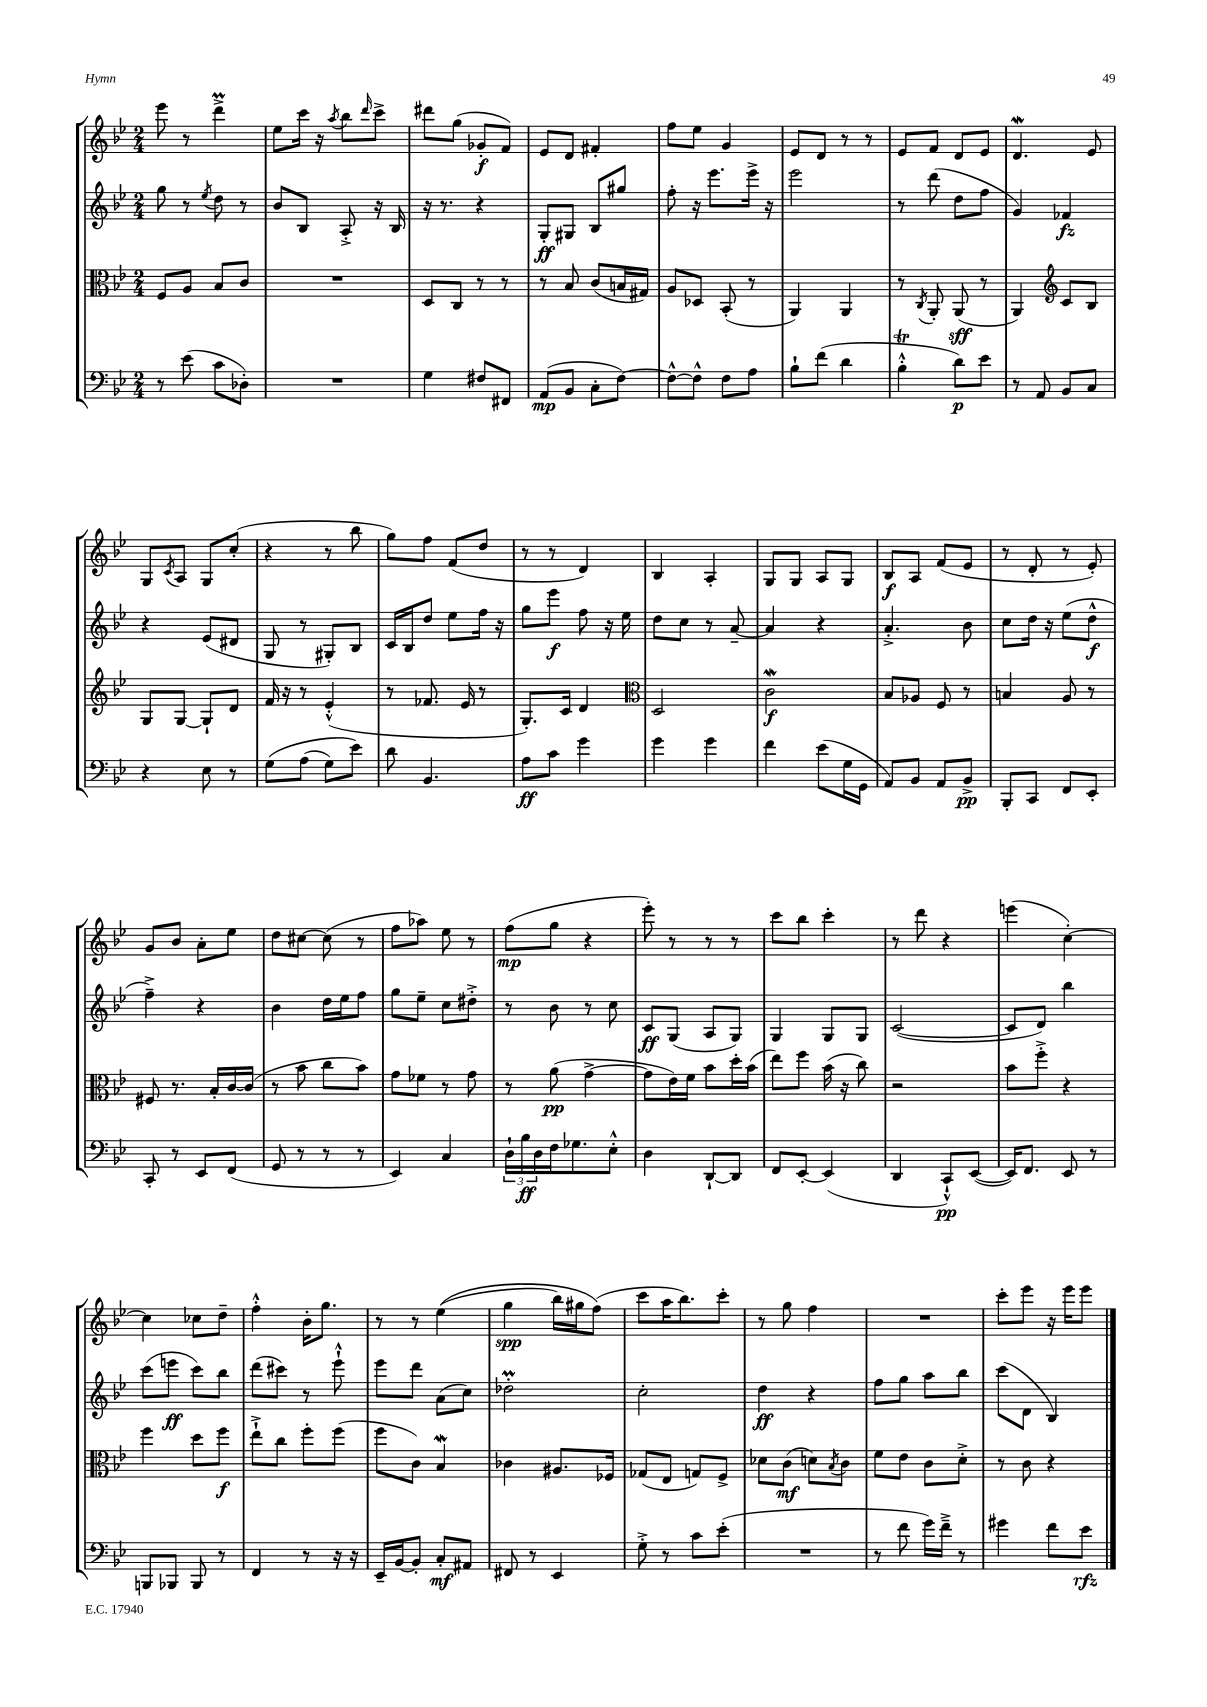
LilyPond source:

<<
\new StaffGroup <<
\new Staff = "s0" {
    \clef treble \key bes \major \numericTimeSignature \time 2/4
    ees'''8 r8 d'''4->\prall |
    ees''8 c'''16 r16 \acciaccatura { a''8 } bes''8 \grace { d'''16 } c'''8-> |
    dis'''8 g''8( ges'8-.\f f'8) |
    ees'8 d'8 fis'4-. |
    f''8 ees''8 g'4 |
    ees'8 d'8 r8 r8 |
    ees'8 f'8 d'8 ees'8 |
    d'4.\mordent ees'8 |
    g8 \acciaccatura { c'8 } a8 g8 c''8-.( |
    r4 r8 bes''8 |
    g''8) f''8 f'8( d''8 |
    r8 r8 d'4) |
    bes4 a4-. |
    g8 g8 a8 g8 |
    bes8\f a8 f'8( ees'8 |
    r8 d'8-. r8 ees'8-.) |
    g'8 bes'8 a'8-. ees''8 |
    d''8 cis''8~ cis''8( r8 |
    f''8 aes''8) ees''8 r8 |
    f''8\mp( g''8 r4 |
    ees'''8-.) r8 r8 r8 |
    c'''8 bes''8 c'''4-. |
    r8 d'''8 r4 |
    e'''4( c''4~-.) |
    c''4 ces''8 d''8-- |
    f''4-.-^ bes'16-. g''8. |
    r8 r8 ees''4(\( |
    g''4\spp bes''16) gis''16 f''8(\) |
    c'''8 a''16 bes''8.) c'''8-. |
    r8 g''8 f''4 |
    R2 |
    c'''8-. ees'''8 r16 ees'''16 ees'''8 \bar "|." |
}
\new Staff = "s1" {
    \clef treble \key bes \major \numericTimeSignature \time 2/4
    g''8 r8 \acciaccatura { ees''8 } d''8 r8 |
    bes'8 bes8 a8-.-> r16 bes16 |
    r16 r8. r4 |
    g8-.\ff gis8 bes8 gis''8 |
    f''8-. r16 ees'''8. ees'''16-> r16 |
    ees'''2 |
    r8 d'''8( d''8 f''8 |
    g'4) fes'4\fz |
    r4 ees'8( dis'8 |
    g8 r8 gis8-.) bes8 |
    c'16 bes16 d''8 ees''8 f''16 r16 |
    g''8 ees'''8\f f''8 r16 ees''16 |
    d''8 c''8 r8 a'8~-- |
    a'4 r4 |
    a'4.-.-> bes'8 |
    c''8 d''16 r16 ees''8( d''8-^\f |
    f''4--->) r4 |
    bes'4 d''16 ees''16 f''8 |
    g''8 ees''8-- c''8 dis''8-.-> |
    r8 bes'8 r8 c''8 |
    c'8\ff g8( a8 g8) |
    g4 g8 g8 |
    c'2~( |
    c'8 d'8) bes''4 |
    c'''8( e'''8\ff c'''8) bes''8 |
    d'''8( cis'''8) r8 ees'''8-!-^ |
    ees'''8 d'''8 a'8( c''8) |
    des''2-.\prall |
    c''2-. |
    d''4\ff r4 |
    f''8 g''8 a''8 bes''8 |
    c'''8( d'8 bes4) \bar "|." |
}
\new Staff = "s2" {
    \clef alto \key bes \major \numericTimeSignature \time 2/4
    f8 a8 bes8 c'8 |
    R2 |
    d8 c8 r8 r8 |
    r8 bes8 c'8( b16 gis16) |
    a8 des8 bes,8-.( r8 |
    a,4) a,4 |
    r8 \acciaccatura { c8 } a,8-. a,8\sff( r8 |
    a,4) \clef treble c'8 bes8 |
    g8 g8~ g8-! d'8 |
    f'16 r16 r8 ees'4-.-^( |
    r8 fes'8. ees'16 r8 |
    g8.-.) c'16 d'4 |
    \clef alto d2 |
    c'2\mordent\f |
    bes8 aes8 f8 r8 |
    b4 a8 r8 |
    fis8 r8. bes16-. c'16~ c'16( |
    r8 bes'8 c''8 bes'8) |
    g'8 fes'8 r8 g'8 |
    r8 a'8\pp( g'4~-> |
    g'8 ees'16) f'16 bes'8 d''16-. bes'16( |
    ees''8) f''8 bes'16( r16 c''8) |
    r2 |
    bes'8 f''8-.-> r4 |
    f''4 d''8 f''8\f |
    ees''8-!-> c''8 f''8-. f''8( |
    f''8 c'8) bes4\mordent |
    ces'4 ais8. fes16 |
    ges8( ees8 g8) f8-> |
    des'8 c'8\mf( d'8) \acciaccatura { bes8 } c'8 |
    f'8 ees'8 c'8 d'8-.-> |
    r8 c'8 r4 \bar "|." |
}
\new Staff = "s3" {
    \clef bass \key bes \major \numericTimeSignature \time 2/4
    r8 ees'8( c'8 des8-.) |
    R2 |
    g4 fis8 fis,8 |
    a,8\mp( bes,8 c8-. f8~) |
    f8~-^ f8-^ f8 a8 |
    bes8-! f'8( d'4 |
    bes4-.-^\trill d'8\p) ees'8 |
    r8 a,8 bes,8 c8 |
    r4 ees8 r8 |
    g8\( a8( g8) ees'8\) |
    d'8 bes,4. |
    a8\ff c'8 g'4 |
    g'4 g'4 |
    f'4 ees'8( g16 g,16 |
    a,8) bes,8 a,8 bes,8->\pp |
    bes,,8-. c,8 f,8 ees,8-. |
    c,8-. r8 ees,8 f,8( |
    g,8 r8 r8 r8 |
    ees,4) c4 |
    \tuplet 3/2 { d16-! bes16\ff d16 } f16 ges8. ees8-.-^ |
    d4 d,8~-! d,8 |
    f,8 ees,8~-. ees,4( |
    d,4 c,8-!-^\pp) ees,8~( |
    ees,16) f,8. ees,8 r8 |
    b,,8 bes,,8 bes,,8 r8 |
    f,4 r8 r16 r16 |
    ees,16-- bes,16~ bes,8-. c8-.\mf ais,8 |
    fis,8 r8 ees,4 |
    g8-.-> r8 c'8 ees'8-.( |
    R2 |
    r8 f'8 g'16) f'16---> r8 |
    gis'4 f'8 ees'8\rfz \bar "|." |
}
>>
>>
\layout { \context { \Score \remove "Bar_number_engraver" } }
